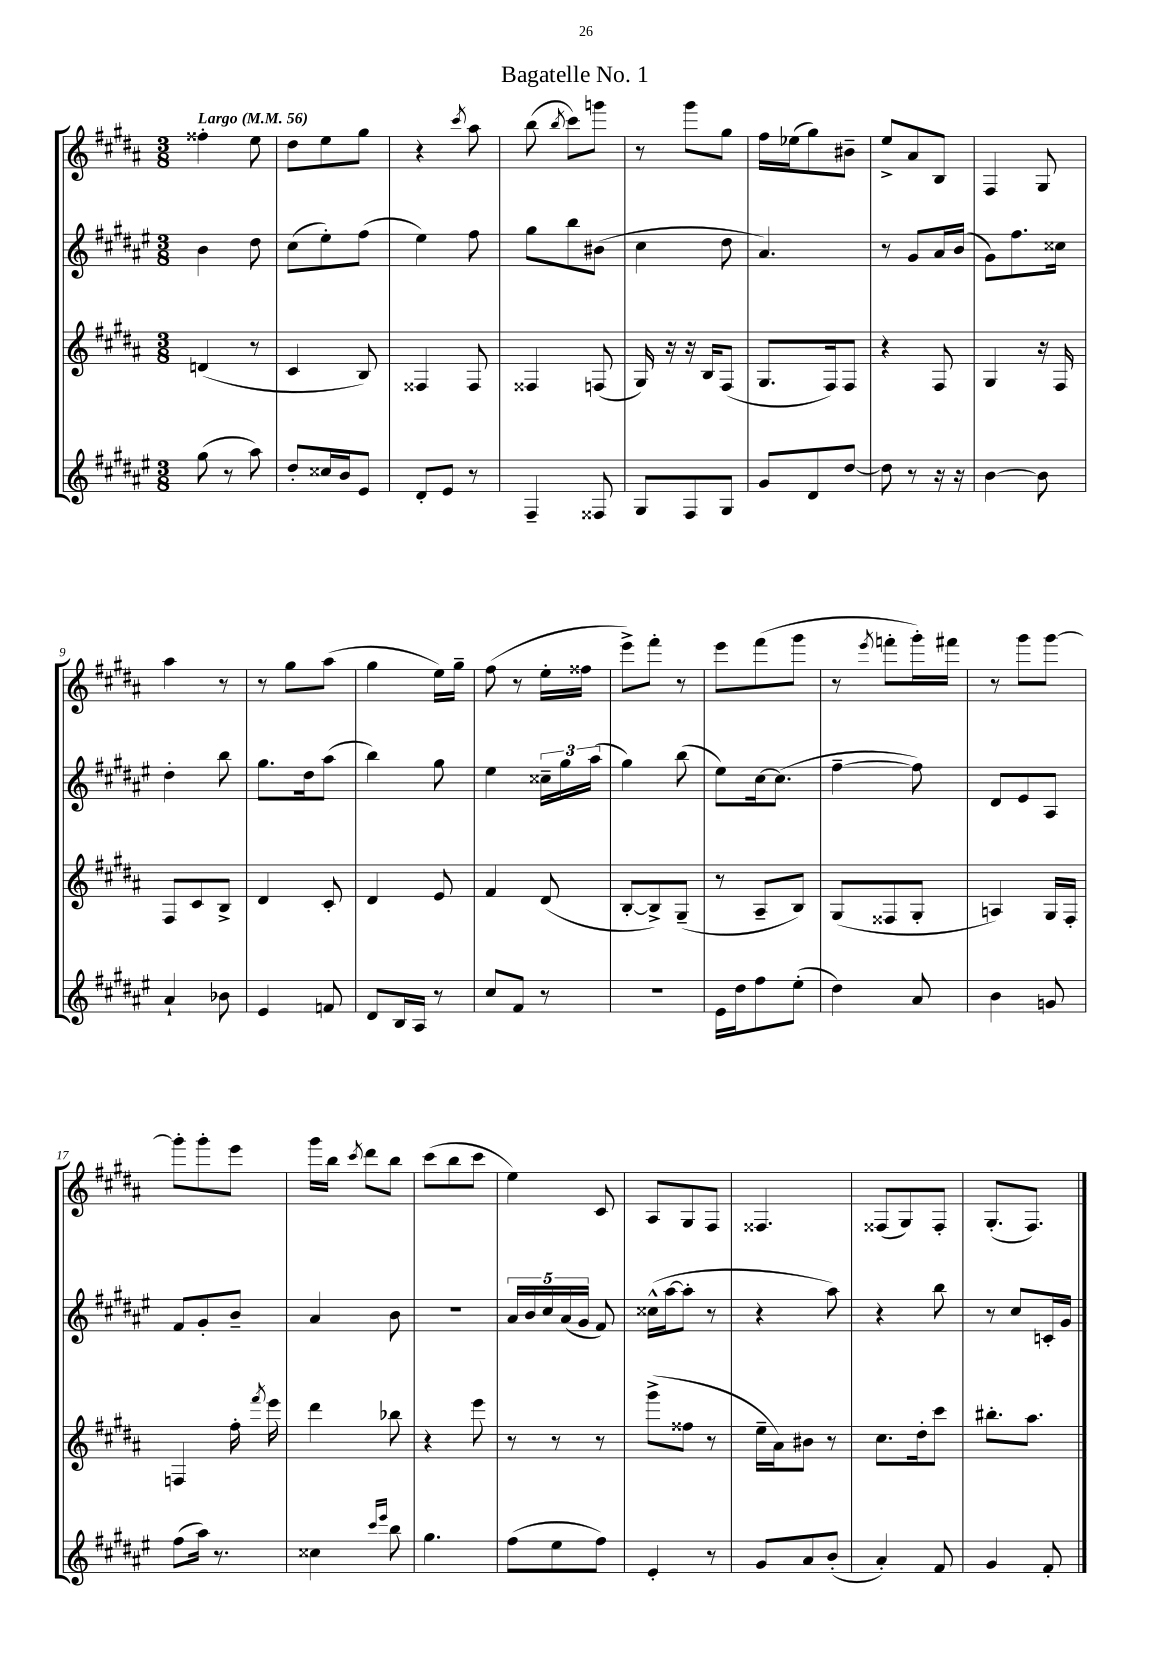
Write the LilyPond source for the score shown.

\header { title = "Bagatelle No. 1" }
<<
\new StaffGroup <<
\new Staff = "s0" {
    \clef treble \key b \major \numericTimeSignature \time 3/8 \tempo "Largo" 4 = 56
    \autoBeamOff fisis''4-. e''8 |
    dis''8[ e''8 gis''8] |
    r4 \acciaccatura { cis'''8 } ais''8 |
    b''8( \acciaccatura { b''8 } cis'''8[) g'''8] |
    r8 gis'''8[ gis''8] |
    fis''16[ ees''16( gis''8) bis'8]-- |
    e''8[-> ais'8 b8] |
    fis4 gis8 |
    ais''4 r8 |
    r8 gis''8[ ais''8]( |
    gis''4 e''16[) gis''16]-- |
    fis''8( r8 e''16[-. fisis''16] |
    e'''8[->) fis'''8]-. r8 |
    e'''8[ fis'''8( gis'''8] |
    r8 \acciaccatura { e'''8 } f'''8[-. gis'''16-.) fis'''16] |
    r8 gis'''8[ gis'''8]~ |
    gis'''8[-. gis'''8-. e'''8] |
    gis'''16[ b''16] \acciaccatura { cis'''8 } dis'''8[ b''8] |
    cis'''8[( b''8 cis'''8] |
    e''4) cis'8 |
    ais8[ gis8 fis8] |
    fisis4. |
    fisis8[( gis8) fisis8]-. |
    gis8.[-.( fis8.]) \bar "|." |
}
\new Staff = "s1" {
    \clef treble \key fis \major \numericTimeSignature \time 3/8
    \autoBeamOff b'4 dis''8 |
    cis''8[( eis''8-.) fis''8]( |
    eis''4) fis''8 |
    gis''8[ b''8 bis'8]( |
    cis''4 dis''8 |
    ais'4.) |
    r8 gis'8[ ais'16 b'16]( |
    gis'8[) fis''8. cisis''16] |
    dis''4-. b''8 |
    gis''8.[ dis''16 ais''8]( |
    b''4) gis''8 |
    eis''4 \tuplet 3/2 { cisis''16[-- gis''16 ais''16]( } |
    gis''4) b''8( |
    eis''8[) cis''16~ cis''8.]( |
    fis''4~-- fis''8) |
    dis'8[ eis'8 ais8] |
    fis'8[ gis'8-. b'8]-- |
    ais'4 b'8 |
    R4. |
    \tuplet 5/4 { ais'16[ b'16 cis''16 ais'16( gis'16] } fis'8) |
    cisis''16[-^( ais''16~ ais''8]-. r8 |
    r4 ais''8) |
    r4 b''8 |
    r8 cis''8[ c'16-. gis'16] \bar "|." |
}
\new Staff = "s2" {
    \clef treble \key b \major \numericTimeSignature \time 3/8
    \autoBeamOff d'4( r8 |
    cis'4 b8) |
    fisis4 fisis8 |
    fisis4 f8( |
    gis16) r16 r16 b16[ fis8]( |
    gis8.[ fis16) fis8] |
    r4 fis8 |
    gis4 r16 fis16 |
    fis8[ cis'8 b8]-> |
    dis'4 cis'8-. |
    dis'4 e'8 |
    fis'4 dis'8( |
    b8[~-. b8->) gis8]--( |
    r8 ais8[-- b8]) |
    gis8[( fisis8 gis8]-. |
    a4) gis16[ fis16]-. |
    f4 fis''16-. \acciaccatura { fis'''8 } e'''16 |
    dis'''4 bes''8 |
    r4 e'''8 |
    r8 r8 r8 |
    gis'''8[->( fisis''8] r8 |
    e''16[-- ais'16) bis'8] r8 |
    cis''8.[ dis''16-. cis'''8] |
    bis''8.[-. ais''8.] \bar "|." |
}
\new Staff = "s3" {
    \clef treble \key fis \major \numericTimeSignature \time 3/8
    \autoBeamOff gis''8( r8 ais''8) |
    dis''8[-. cisis''16 b'16 eis'8] |
    dis'8[-. eis'8] r8 |
    fis4-- fisis8 |
    gis8[ fis8 gis8] |
    gis'8[ dis'8 dis''8]~ |
    dis''8 r8 r16 r16 |
    b'4~ b'8 |
    ais'4-! bes'8 |
    eis'4 f'8 |
    dis'8[ b16 ais16] r8 |
    cis''8[ fis'8] r8 |
    R4. |
    eis'16[ dis''16 fis''8 eis''8]-.( |
    dis''4) ais'8 |
    b'4 g'8 |
    fis''8[( ais''16]) r8. |
    cisis''4 \grace { cis'''16[ eis'''16] } b''8 |
    gis''4. |
    fis''8[( eis''8 fis''8]) |
    eis'4-. r8 |
    gis'8[ ais'8 b'8]-.( |
    ais'4-.) fis'8 |
    gis'4 fis'8-. \bar "|." |
}
>>
>>
